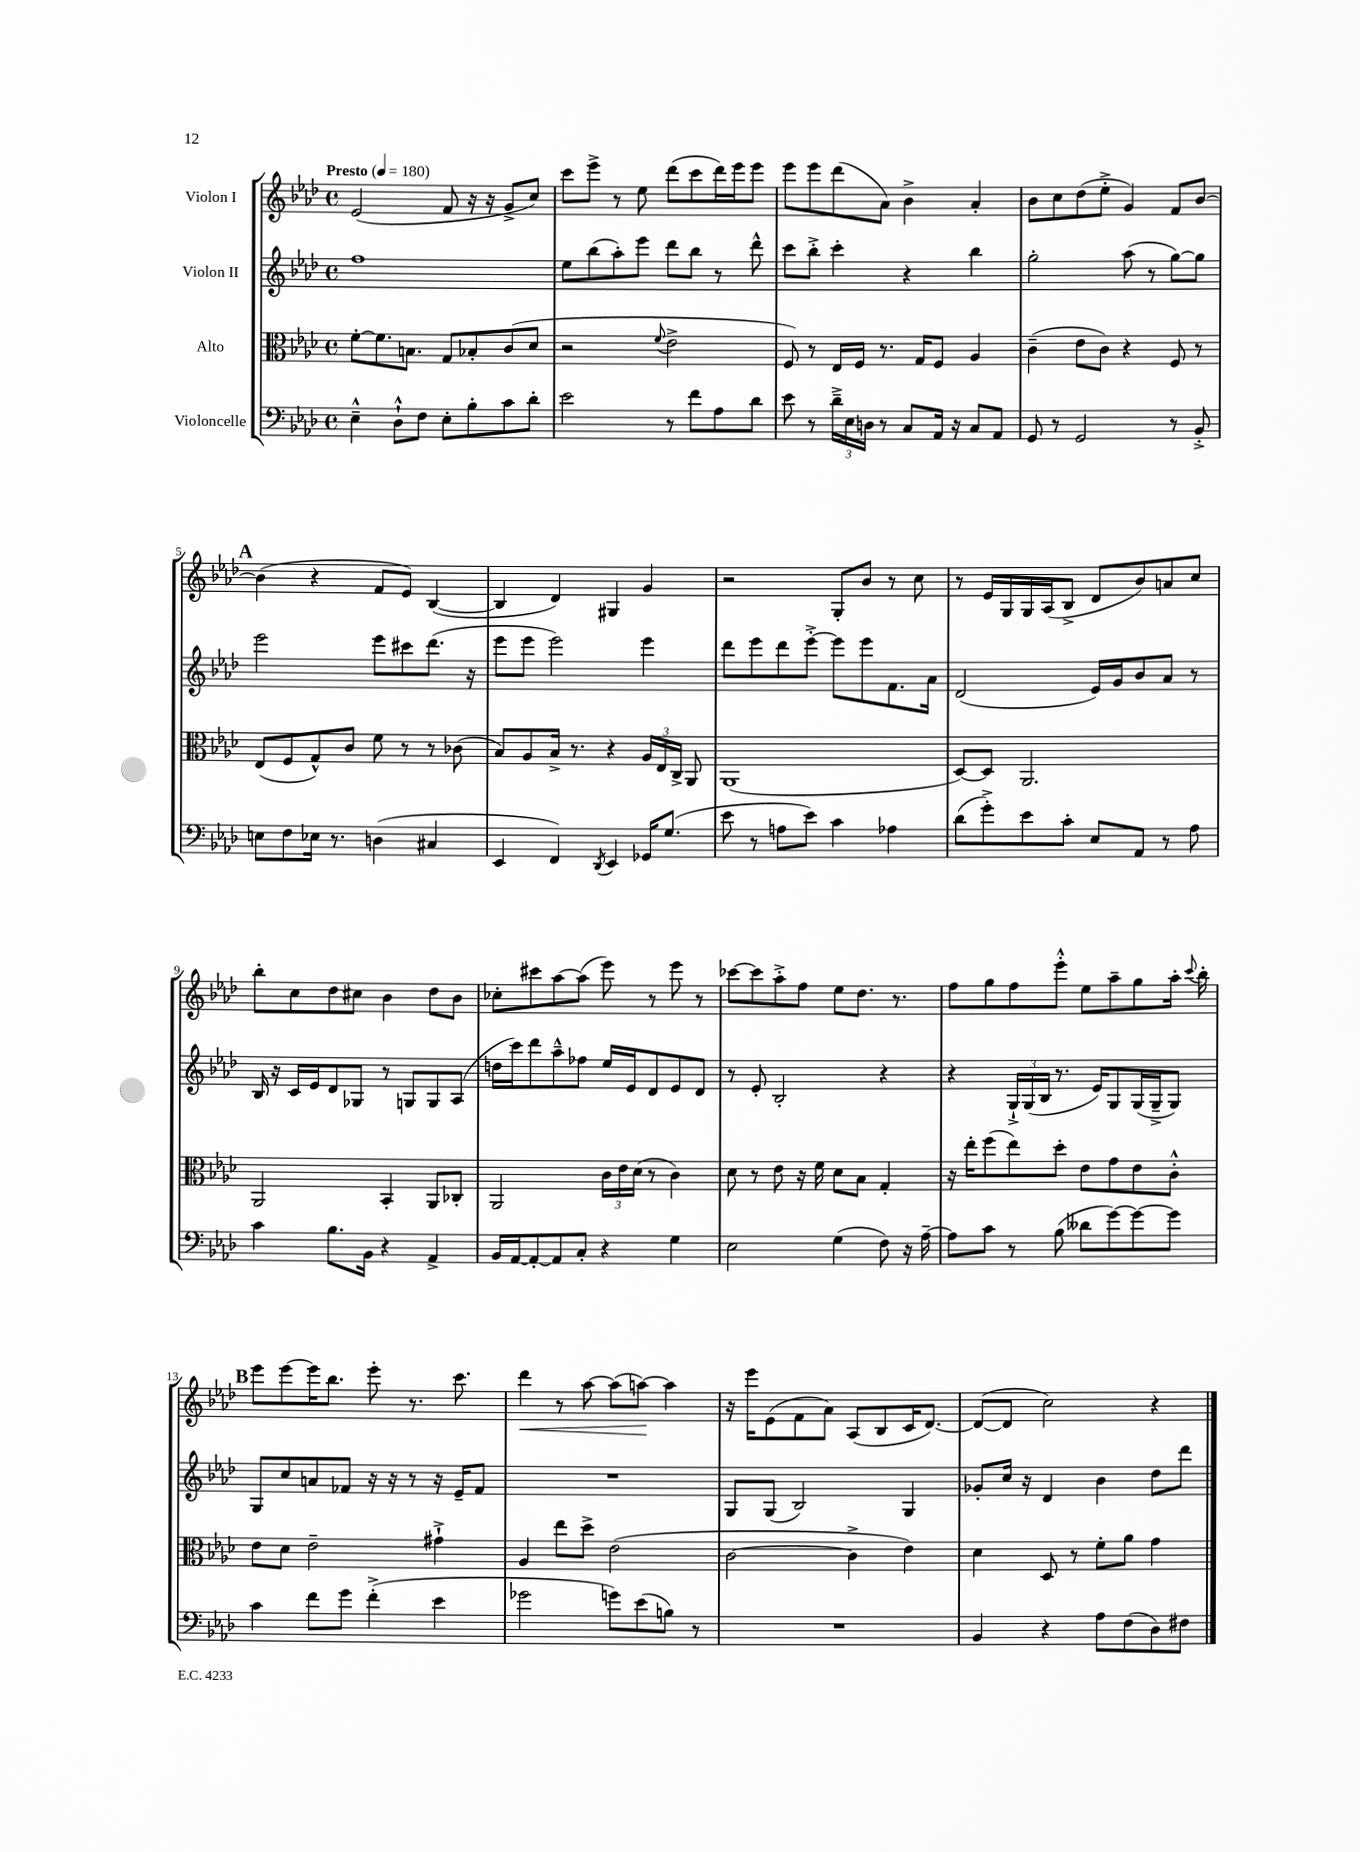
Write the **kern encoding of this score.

**kern	**kern	**kern	**kern	**dynam
*part4	*part3	*part2	*part1	*part1
*staff4	*staff3	*staff2	*staff1	*staff1
*I"Violoncelle	*I"Alto	*I"Violon II	*I"Violon I	*
*clefF4	*clefC3	*clefG2	*clefG2	*
*k[b-e-a-d-]	*k[b-e-a-d-]	*k[b-e-a-d-]	*k[b-e-a-d-]	*
*M4/4	*M4/4	*M4/4	*M4/4	*
*met(c)	*met(c)	*met(c)	*met(c)	*
*MM180	*MM180	*MM180	*MM180	*
=1	=1	=1	=1	=1
!	!	!	!LO:TX:a:B:t=Presto	!
4E-~^^\	[8f'\L	1ff	(2e-/	.
.	8.f\]	.	.	.
8D-`^^\L	.	.	.	.
.	8.Bn\J	.	.	.
8F\J	.	.	.	.
8E-'\L	8G/L	.	8f/	.
8B-'\	8B-X'/	.	16r	.
.	.	.	16r	.
8c\	(8c/	.	8g^/L	.
8d-'\J	8d-/J	.	8cc/J)	.
=2	=2	=2	=2	=2
2e-\	2r	8ee-\L	8ccc\L	.
.	.	(8bb-\	8eee-^\J	.
.	.	8aa-'\)	8r	.
.	.	8eee-\J	8ee-\	.
.	8qqf/	.	.	.
8r	2e-^\	8ddd-\L	(8ddd-\L	.
8f\L	.	8bb-\J	8ccc\	.
8A-\	.	8r	16ddd-\L)	.
.	.	.	16eee-\J	.
8d-\J	.	8ddd-^^\	8eee-\J	.
=3	=3	=3	=3	=3
8e-\	8F/)	8ccc\L	8eee-\L	.
8r	8r	8bb-'^\J	8eee-\	.
24d-~^\LL	16E-/LL	4ccc'\	(8ddd-\	.
24E-\	.	.	.	.
.	16F/JJ	.	.	.
24Dn\JJ	.	.	.	.
8r	8.r	.	8a-\J)	.
8C/L	.	4r	4b-^\	.
.	16G/KL	.	.	.
16AA-/Jk	8F/J	.	.	.
16r	.	.	.	.
8C/L	4A-/	4bb-\	4a-'/	.
8AA-/J	.	.	.	.
=4	=4	=4	=4	=4
8GG/	(4c~\	2gg'\	8b-\L	.
8r	.	.	8cc\	.
2GG/	8e-\L	.	(8dd-\	.
.	8c\J)	.	8ee-'^\J	.
.	4r	(8aa-\	4g/)	.
.	.	8r	.	.
8r	8F/	[8gg\L)	8f/L	.
8BB-'^/	8r	8gg\J]	[8b-/J	.
!!LO:LB:g=z
!!LO:REH:place=s1:t=A
=5	=5	=5	=5	=5
8En\L	(8E-/L	2eee-\	(4b-\]	.
8F\	8F/	.	.	.
16E-X\Jk	8G^^/)	.	4r	.
8.r	.	.	.	.
.	8c/J	.	.	.
(4Dn\	8f\	8eee-\L	8f/L	.
.	8r	8ccc#X\	8e-/J)	.
4C#X/	8r	(8.ddd-\J	([4B-/	.
.	(8c-X\	.	.	.
.	.	16r	.	.
=6	=6	=6	=6	=6
4EE-/	8B-/L)	8eee-\L	4B-/]	.
.	8A-/	8eee-\J	.	.
4FF/)	16B-^/Jk	2eee-\)	4d-/)	.
.	8.r	.	.	.
8qDD-/	.	.	.	.
4EE-/	4r	.	4G#X/	.
16GG-X/KL	24A-/LL	4eee-\	4g/	.
.	24E-/	.	.	.
(8.G/J	.	.	.	.
.	24C^/JJ	.	.	.
.	8AA-/	.	.	.
=7	=7	=7	=7	=7
8e-\	(1AA-	8ddd-\L	2r	.
8r	.	8eee-\	.	.
8An\L	.	8ddd-\	.	.
8e-\J)	.	[8eee-'^\J	.	.
4c\	.	8eee-\L]	8G'/L	.
.	.	8eee-\	8b-/J	.
4A-X\	.	8.f\	8r	.
.	.	.	8cc\	.
.	.	16a-\Jk	.	.
=8	=8	=8	=8	=8
(8d-\L	[8D-/L)	(2d-/	8r	.
8g'^\)	8D-/J]	.	16e-/LL	.
.	.	.	16G/	.
8e-\	2.AA-/	.	16G/	.
.	.	.	(16A-/J	.
8c'\J	.	.	8B-^/J	.
8E-/L	.	16e-/LL)	8d-/L	.
.	.	16g/J	.	.
8AA-/J	.	8b-/	8b-/)	.
8r	.	8a-/J	8an/	.
8A-\	.	8r	8cc/J	.
!!LO:LB:g=z
=9	=9	=9	=9	=9
4c\	2AA-/	16B-/	8bb-'\L	.
.	.	16r	.	.
.	.	16c/LL	8cc\	.
.	.	16e-/J	.	.
8.B-\L	.	8d-/	8dd-\	.
.	.	8G-X/J	8cc#X\J	.
16BB-\Jk	.	.	.	.
4r	4BB-'/	8r	4b-\	.
.	.	8Gn/L	.	.
4AA-^/	8AA-/L	8G/	8dd-\L	.
.	8C-X'/J	(8A-/J	8b-\J	.
=10	=10	=10	=10	=10
16BB-/LL	2AA-/	16ddn\LL	8cc-X'\L	.
[16AA-/J	.	16ccc\J)	.	.
8AA-'/_	.	8ddd-\	8ccc#X\	.
8AA-/]	.	8aa-~^^\	[8aa-\	.
8C'/J	.	8ff-X\J	(8aa-\J]	.
4r	24c\LL	16ee-/LL	8eee-\)	.
.	24e-\	.	.	.
.	.	16e-/J	.	.
.	(24d-\JJ	.	.	.
.	8r	8d-/	8r	.
4G\	4c\)	8e-/	8eee-\	.
.	.	8d-/J	8r	.
=11	=11	=11	=11	=11
2E-\	8d-\	8r	[8ccc-X\L	.
.	8r	8e-'/	8ccc-\]	.
.	8e-\	2B-'/	8aa-'^\	.
.	16r	.	8ff\J	.
.	16f\	.	.	.
(4G\	8d-\L	.	8ee-\L	.
.	8B-\J	.	8.dd-\J	.
8F\)	4G'/	4r	.	.
.	.	.	8.r	.
16r	.	.	.	.
[16A-~\	.	.	.	.
=12	=12	=12	=12	=12
8A-\L]	16r	4r	8ff\L	.
.	16ee-'\KL	.	.	.
8c\J	(8ff\	.	8gg\	.
8r	8ee-\)	24G`^/LL	8ff\	.
.	.	(24G/	.	.
.	.	24B-/JJ	.	.
(8B-\	8dd-'\J	8.r	8eee-'^^\J	.
8d--X\L	8e-\L	.	8ee-\L	.
.	.	16e-/KL)	.	.
[8g\)	8g\	8G/	8aa-~\	.
8g\_	8e-\	(16G/L	8gg\	.
.	.	16G~^/J	.	.
8g\J]	8c'^^\J	8G/J)	16aa-'\Jk	.
.	.	.	8qqccc/	.
.	.	.	16bb-'\	.
!!LO:LB:g=z
!!LO:REH:place=s1:t=B
=13	=13	=13	=13	=13
4c\	8e-\L	8G/L	8eee-\L	.
.	8d-\J	8cc/	[8eee-\	.
8f\L	2e-~\	8an/	16eee-\K]	.
.	.	.	8.bb-\J	.
8g\J	.	8f-X/J	.	.
(4f'^\	.	16r	8eee-'\	.
.	.	16r	.	.
.	.	8r	8.r	.
4e-\	4g#X`^\	16r	.	.
.	.	16e-~/KL	8.ccc\	.
.	.	8f-/J	.	.
=14	=14	=14	=14	=14
!	!	!	!	!LO:HP:b
2g-X\	4A-/	1r	4ddd-\	<
.	8ee-\L	.	8r	.
.	8dd-^\J	.	[8aa-\	.
8gn\L)	(2e-\	.	(8aa-\L]	.
(8e-\	.	.	[8aan\J)	.
8Bn\J)	.	.	4aa\]	[
8r	.	.	.	.
=15	=15	=15	=15	=15
1r	[2c\	8G/L	16r	.
.	.	.	16eee-\KL	.
.	.	(8G/J	(8e-\	.
.	.	2B-/)	8f\	.
.	.	.	8a-\J)	.
.	4c^\]	.	(8A-/L	.
.	.	.	8B-/	.
.	4e-\)	4G/	16c/K	.
.	.	.	[8.d-/J)	.
=16	=16	=16	=16	=16
4BB-/	4d-\	8g-X'/L	(8d-/L_	.
.	.	16cc/Jk	8d-/J]	.
.	.	16r	.	.
4r	8D-/	4d-/	2cc\)	.
.	8r	.	.	.
8A-\L	8f'\L	4b-\	.	.
(8F\	8a-\J	.	.	.
8D-\)	4g\	8dd-\L	4r	.
8F#X\J	.	8ddd-\J	.	.
==	==	==	==	==
*-	*-	*-	*-	*-
